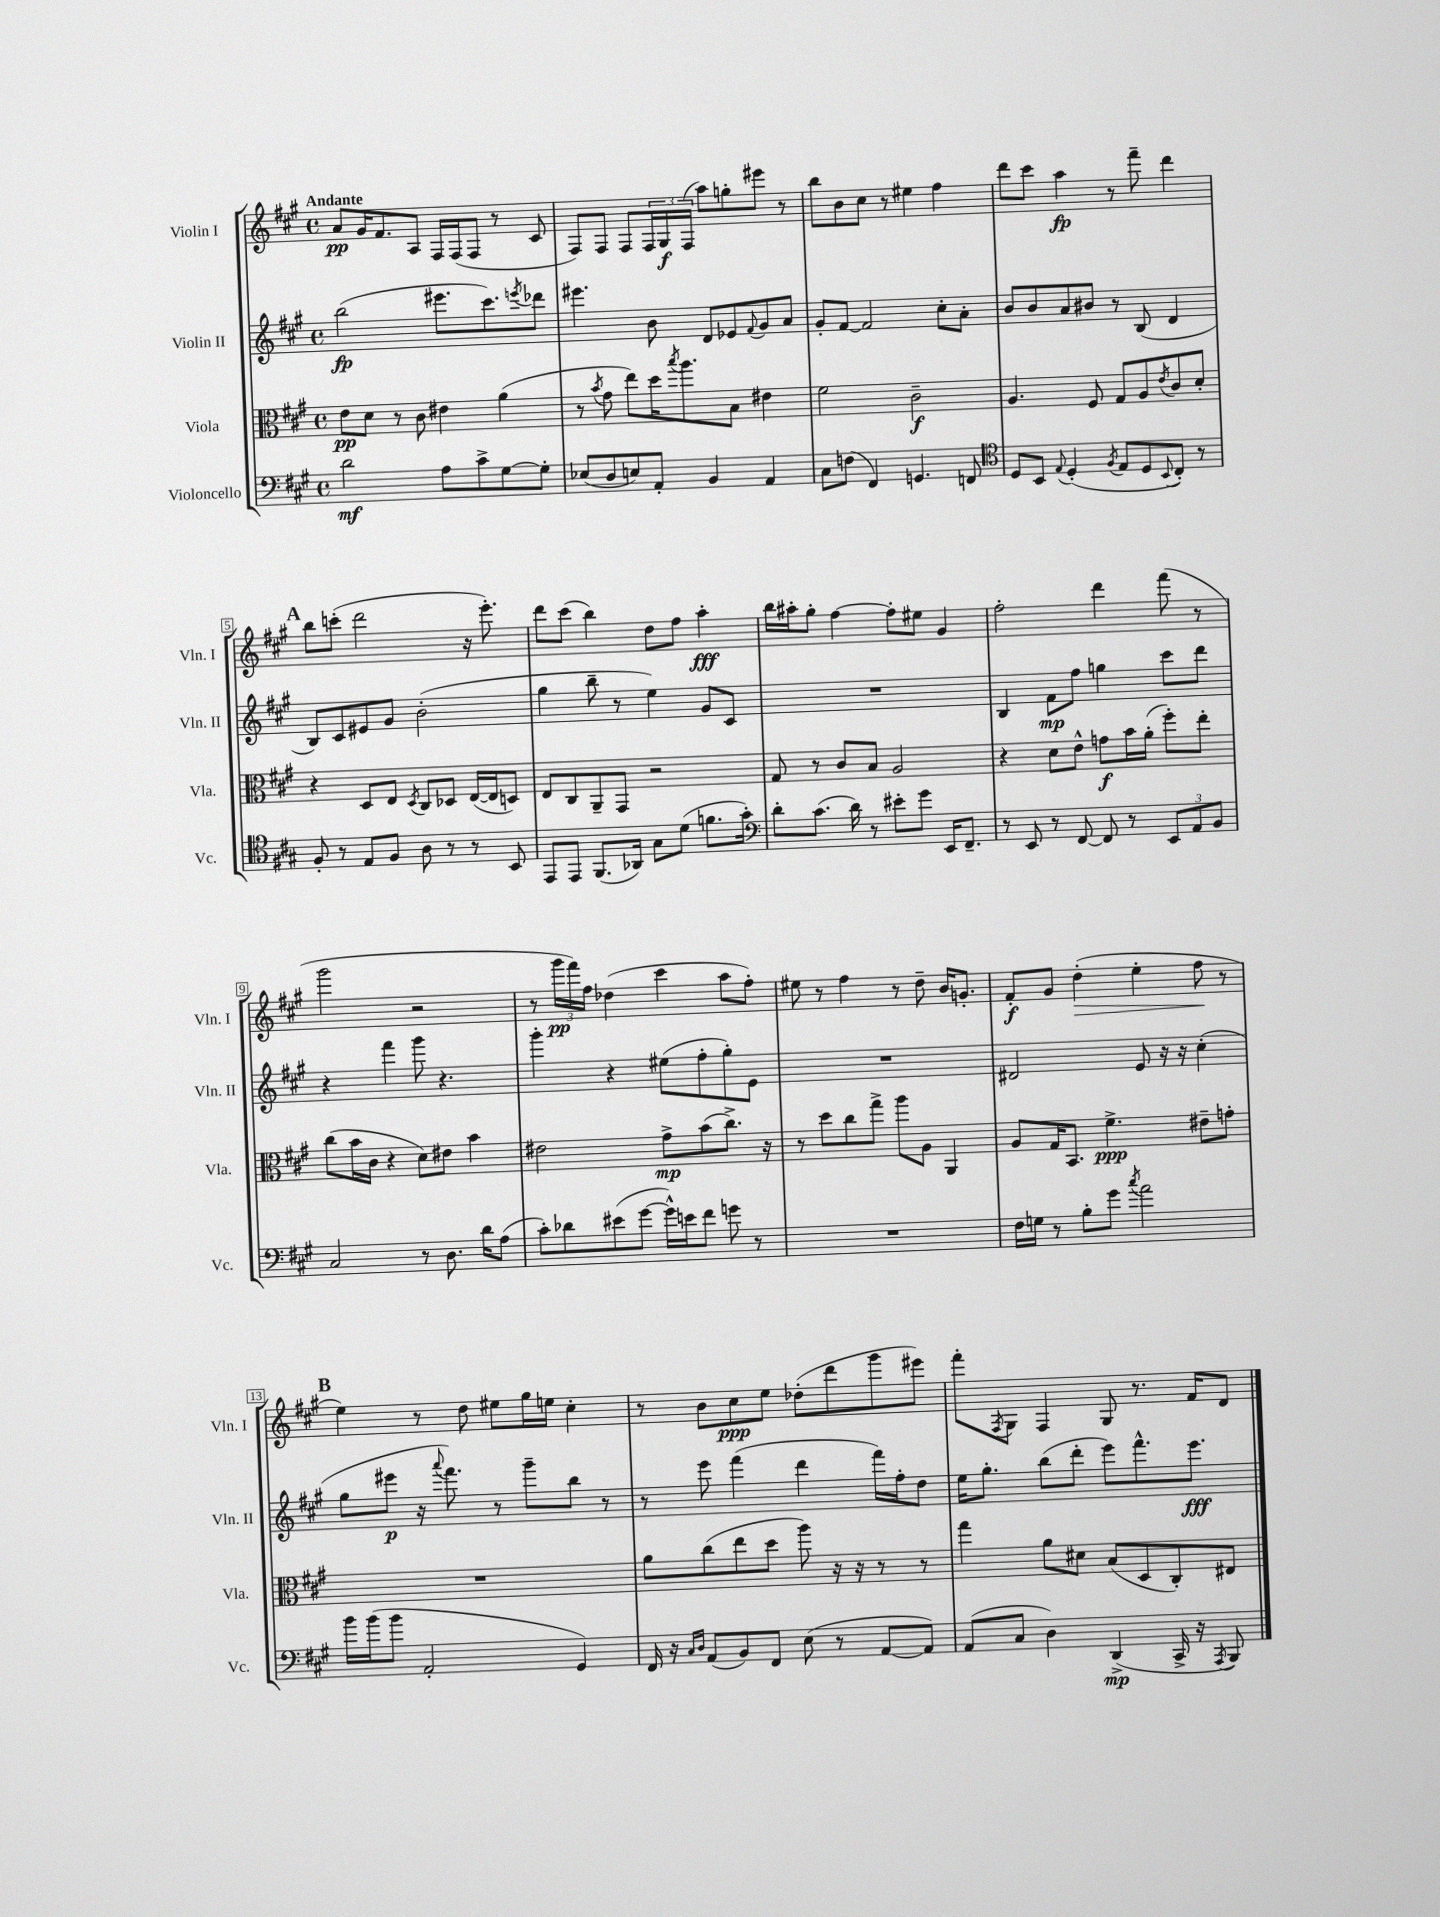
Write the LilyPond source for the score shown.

<<
\new StaffGroup <<
\new Staff = "s0" \with { instrumentName = "Violin I" shortInstrumentName = "Vln. I" } {
    \clef treble \key a \major \defaultTimeSignature \time 4/4 \tempo "Andante"
    a'8\pp gis'16 fis'8. a8 fis16 fis16( fis8 r8 cis'8 |
    fis8) fis8 fis8 \tuplet 3/2 { fis16 gis16\f fis16( } a''8) g''8-. eis'''8 r8 |
    b''8 b'8 cis''8 r8 eis''4 fis''4 |
    d'''8 cis'''8 a''4\fp r8 fis'''8-- d'''4 |
    \mark \markup { \bold "A" } b''8 c'''8-.( d'''2 r16 e'''8.-.) |
    d'''8 cis'''8( b''4) d''8 fis''8 a''4-.\fff |
    b''16 ais''16-. gis''8-. fis''4~ fis''8-. eis''8 gis'4 |
    fis''2-. d'''4 fis'''8( r8 |
    gis'''2 r2 |
    r8 \tuplet 3/2 { gis'''16\pp fis'''16) fis''16 } des''4( cis'''4 a''8 fis''8-.) |
    eis''8 r8 fis''4 r8 d''8-- b'16 g'8.-. |
    fis'8-.\f gis'8 d''4-.\>( e''4-. fis''8\! r8 |
    \mark \markup { \bold "B" } e''4) r8 d''8 eis''8 gis''16 e''16 cis''4-. |
    r8 b'8 cis''8\ppp e''8 des''8-.( d'''8 gis'''8 eis'''8) |
    fis'''8-. \acciaccatura { fis8 } gis8 fis4 gis8 r8. fis'16 d'8 \bar "|." |
}
\new Staff = "s1" \with { instrumentName = "Violin II" shortInstrumentName = "Vln. II" } {
    \clef treble \key a \major \defaultTimeSignature \time 4/4
    b''2\fp( eis'''8. cis'''8.) \acciaccatura { e'''8 } des'''8 |
    eis'''4. b'8 d'8 ees'8 \appoggiatura { fis'8 } gis'8 a'8 |
    gis'8-. fis'8~ fis'2 cis''8-. a'8-. |
    b'8 b'8 a'8 bis'8 r8 b8( d'4 |
    \mark \markup { \bold "A" } b8) cis'8 eis'8 gis'8 b'2-.( |
    gis''4 b''8-- r8 e''4) gis'8 cis'8 |
    R1 |
    b4 fis'8\mp fis''8 g''4 cis'''8 d'''8 |
    r4 fis'''4 gis'''8 r4. |
    gis'''4-. r4 eis''8( fis''8-. gis''8-.) e'8 |
    R1 |
    dis'2 e'8 r16 r16 cis''4-.( |
    \mark \markup { \bold "B" } gis''8 eis'''8\p r16 \appoggiatura { a'''8 } fis'''8.) r8 gis'''8-- b''8 r8 |
    r8 e'''8 fis'''4( d'''4 fis'''16) fis''16-. d''8 |
    e''16 gis''8.-. b''8( d'''8-. e'''8) fis'''8.-^ e'''8.\fff \bar "|." |
}
\new Staff = "s2" \with { instrumentName = "Viola" shortInstrumentName = "Vla." } {
    \clef alto \key a \major \defaultTimeSignature \time 4/4
    e'8\pp d'8 r8 cis'8 eis'4 a'4( |
    r8 \acciaccatura { b'8 } gis'8 e''8) d''16 \acciaccatura { b''8 } a''8. b8 eis'4 |
    fis'2 cis'2--\f |
    a4. fis8 gis8 a8 \acciaccatura { e'8 } cis'8 d'8-. |
    \mark \markup { \bold "A" } r4 d8 e8 \acciaccatura { d8 } cis8 des8 e16~( e16 d8) |
    e8 cis8 a,8-- gis,8 r2 |
    gis8 r8 cis'8 b8 a2 |
    r4 d'8 e'8-^ g'8\f b'16 a'16-.( fis''8-.) e''8-. |
    cis''8( b'16 cis'16 r4 d'8) eis'8 b'4 |
    eis'2 gis'8->\mp b'8( cis''8.->) r16 |
    r8 d''8 cis''8 gis''8-> a''8 a8 a,4 |
    a8 gis16 b,8. fis'4.->\ppp eis'8-- g'8-. |
    \mark \markup { \bold "B" } R1 |
    a'8 cis''8( e''8 d''8 a''8) r16 r16 r8 r8 |
    gis''4 a'8 dis'8 b8( d8 cis8-.) eis8 \bar "|." |
}
\new Staff = "s3" \with { instrumentName = "Violoncello" shortInstrumentName = "Vc." } {
    \clef bass \key a \major \defaultTimeSignature \time 4/4
    d'2\mf a8 cis'8-> gis8~ gis8-. |
    ees8( d8 e8) a,8-. b,4 a,4 |
    cis8 f8( fis,4) g,4. f,8 |
    \clef tenor d8 b,8 \appoggiatura { e8 } d4-.( \acciaccatura { fis8 } e8 d8 \appoggiatura { b,8 } cis8-.) r8 |
    \mark \markup { \bold "A" } fis8-. r8 e8 fis8 a8 r8 r8 b,8 |
    e,8 e,8 fis,8.( aes,16) gis8 d'8( f'8. gis'16-.) |
    \clef bass d'8-. cis'8.( d'16) r8 eis'8-. gis'8 e,16 fis,8.-- |
    r8 e,8 r8 fis,8~ fis,8 r8 \tuplet 3/2 { e,8 a,8 b,8 } |
    cis2 r8 d8. d'16 a8( |
    cis'8-.) des'8 eis'8( gis'8~ gis'16-^) e'16 fis'8 g'8 r8 |
    R1 |
    fis16 g16 r8 b8-. gis'8 \acciaccatura { cis''8 } a'2 |
    \mark \markup { \bold "B" } b'16 b'16( b'8 a,2-. gis,4) |
    fis,16 r16 \grace { cis16 d16 } a,8( b,8) fis,8 e8( r8 a,8~ a,8) |
    a,8( cis8 d4) d,4->\mp( cis,16-> r16 \acciaccatura { a,,8 } b,,8) \bar "|." |
}
>>
>>
\layout { \context { \Score \override BarNumber.stencil = #(make-stencil-boxer 0.1 0.3 ly:text-interface::print) } }
